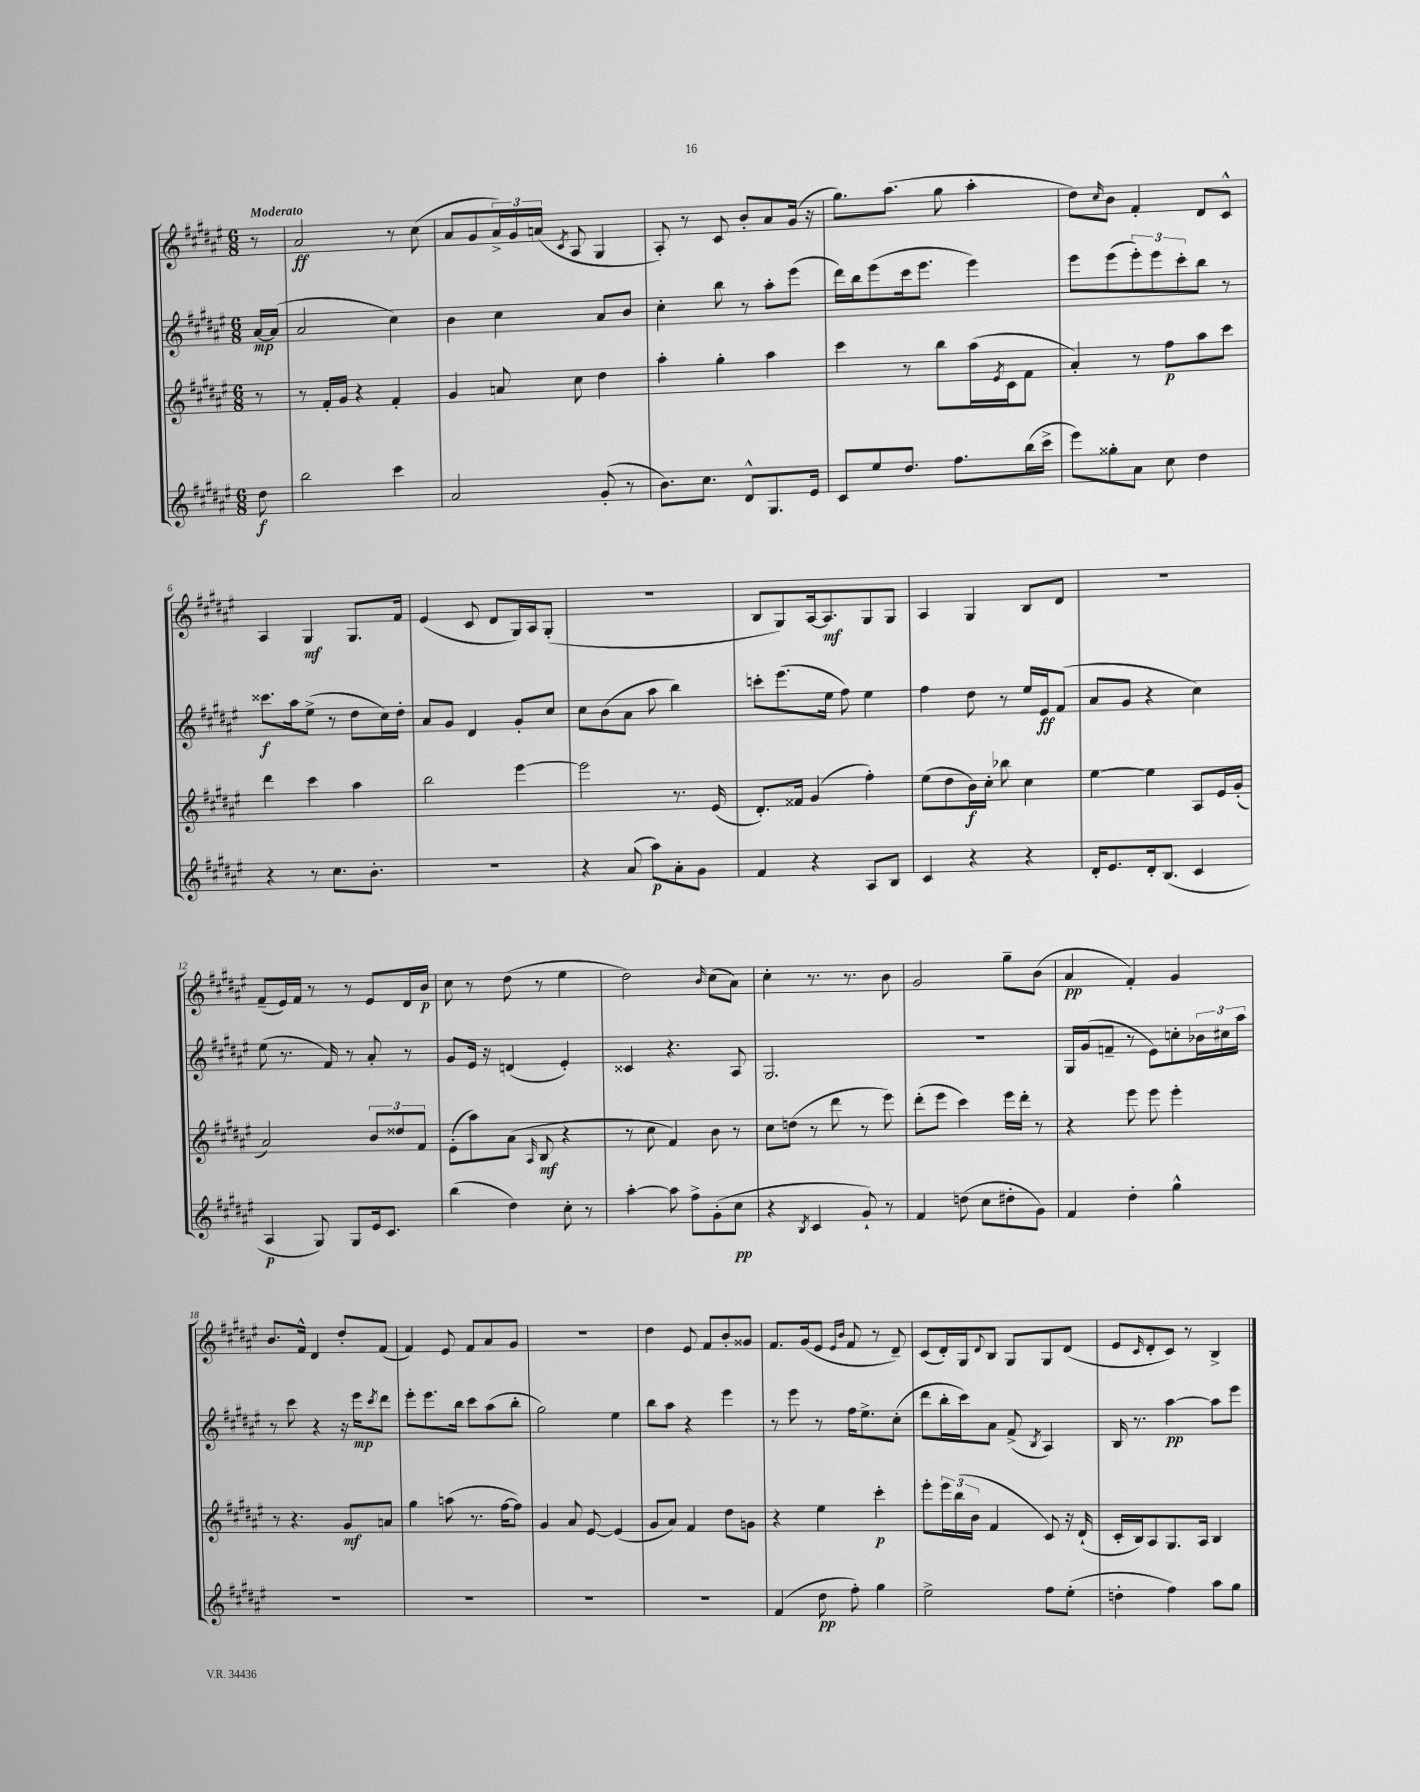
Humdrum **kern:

**kern	**dynam	**kern	**dynam	**kern	**dynam	**kern	**dynam
*part4	*part4	*part3	*part3	*part2	*part2	*part1	*part1
*staff4	*staff4	*staff3	*staff3	*staff2	*staff2	*staff1	*staff1
*clefG2	*	*clefG2	*	*clefG2	*	*clefG2	*
*k[f#c#g#d#a#e#]	*	*k[f#c#g#d#a#e#]	*	*k[f#c#g#d#a#e#]	*	*k[f#c#g#d#a#e#]	*
*M6/8	*	*M6/8	*	*M6/8	*	*M6/8	*
=	=	=	=	=	=	=	=
!	!	!	!	!	!	!LO:TX:a:B:t=Moderato	!
8dd#\	f	8r	.	[16a#/LL	mp	8r	.
.	.	.	.	(16a#/JJ]	.	.	.
=1	=1	=1	=1	=1	=1	=1	=1
2bb\	.	8r	.	2a#/	.	2a#/	ff
.	.	16f#'/LL	.	.	.	.	.
.	.	16g#/JJ	.	.	.	.	.
.	.	4r	.	.	.	.	.
4ccc#\	.	4f#'/	.	4cc#\)	.	8r	.
.	.	.	.	.	.	(8cc#\	.
=2	=2	=2	=2	=2	=2	=2	=2
2a#/	.	4g#/	.	4b\	.	8a#/L	.
.	.	.	.	.	.	8g#/	.
.	.	8an/	.	4cc#\	.	24a#^/L)	.
.	.	.	.	.	.	24g#/	.
.	.	.	.	.	.	(24an/JJ	.
.	.	.	.	.	.	8qc#/	.
.	.	8cc#\	.	.	.	8A#/	.
(8g#'/	.	4dd#\	.	8a#/L	.	4G#/	.
8r	.	.	.	8b/J	.	.	.
=3	=3	=3	=3	=3	=3	=3	=3
8.b\L)	.	4aa#'\	.	4cc#'\	.	8A#'/)	.
.	.	.	.	.	.	8r	.
8.cc#\J	.	.	.	.	.	.	.
.	.	4gg#'\	.	8bb\	.	8c#/	.
8d#^^/L	.	.	.	8r	.	8b'/L	.
8.G#/	.	4aa#\	.	8aa#'\L	.	8a#/	.
.	.	.	.	(8eee#\J	.	(16g#/Jk	.
16e#/Jk	.	.	.	.	.	16r	.
=4	=4	=4	=4	=4	=4	=4	=4
8c#/L	.	4ccc#\	.	16ddd#\LL)	.	8.gg#\L)	.
.	.	.	.	16bb\J	.	.	.
8ee#/	.	.	.	(8eee#\	.	.	.
.	.	.	.	.	.	(8.aa#\J	.
8.dd#/J	.	8r	.	16ccc#\k	.	.	.
.	.	.	.	8.eee#\J	.	.	.
.	.	8bb\L	.	.	.	8gg#\	.
8.ff#\L	.	.	.	.	.	.	.
.	.	(16aa#\L	.	4eee#\)	.	4aa#'\	.
.	.	8qe#/	.	.	.	.	.
.	.	16c#\J	.	.	.	.	.
(16bb\L	.	8f#\J	.	.	.	.	.
16ccc#^\JJ	.	.	.	.	.	.	.
=5	=5	=5	=5	=5	=5	=5	=5
8eee#\L)	.	4a#'/)	.	8eee#\L	.	8dd#\L)	.
.	.	.	.	.	.	16qqcc#/	.
8gg##X'\	.	.	.	(8eee#\	.	8b\J	.
8a#\J	.	8r	.	12eee#'\)	.	4f#'/	.
.	.	.	.	12eee#\	.	.	.
8cc#\	.	8ff#\L	p	.	.	.	.
.	.	.	.	12ccc#'\	.	.	.
4dd#\	.	8aa#\	.	8bb\J	.	8d#/L	.
.	.	8ccc#\J	.	8r	.	8c#^^/J	.
!!LO:LB:g=z
=6	=6	=6	=6	=6	=6	=6	=6
4r	.	4ddd#\	.	8.ccc##X\L	f	4A#/	.
.	.	.	.	16aa#\k	.	.	.
8r	.	4ccc#\	.	(8ee#^\J	.	4G#/	mf
8.cc#\L	.	.	.	8r	.	.	.
.	.	4aa#\	.	8dd#\L	.	8.G#/L	.
8.b'\J	.	.	.	.	.	.	.
.	.	.	.	16cc#\L)	.	.	.
.	.	.	.	16dd#'\JJ	.	16f#/Jk	.
=7	=7	=7	=7	=7	=7	=7	=7
2.r	.	2bb\	.	8a#/L	.	(4e#/	.
.	.	.	.	8g#/J	.	.	.
.	.	.	.	4d#/	.	8c#/	.
.	.	.	.	.	.	8d#/L	.
.	.	[4eee#\	.	8g#'/L	.	16G#/L)	.
.	.	.	.	.	.	16A#/J	.
.	.	.	.	8cc#/J	.	(8G#'/J	.
=8	=8	=8	=8	=8	=8	=8	=8
4r	.	2eee#\]	.	8cc#\L	.	2.r	.
.	.	.	.	(8b\	.	.	.
(8a#/	.	.	.	8a#\J	.	.	.
8aa#\L)	p	.	.	8aa#\	.	.	.
8a#'\	.	8.r	.	4bb\)	.	.	.
8g#\J	.	.	.	.	.	.	.
.	.	(16e#/	.	.	.	.	.
=9	=9	=9	=9	=9	=9	=9	=9
4f#/	.	8.d#'/L)	.	8cccn'\L	.	8B/L	.
.	.	.	.	(8.eee#\	.	8G#/)	.
.	.	16f##X/Jk	.	.	.	.	.
4r	.	(4g#/	.	.	.	[16A#/k	.
.	.	.	.	16ee#\Jk	.	8.A#/]	mf
.	.	.	.	8ff#\)	.	.	.
8A#/L	.	4ff#'\)	.	4ee#\	.	8G#/	.
8B/J	.	.	.	.	.	8G#/J	.
=10	=10	=10	=10	=10	=10	=10	=10
4c#/	.	(8ee#\L	.	4ff#\	.	4A#/	.
.	.	8dd#\	.	.	.	.	.
4r	.	16b\L)	f	8dd#\	.	4G#/	.
.	.	16cc#'\JJ	.	.	.	.	.
.	.	8bb-X\	.	8r	.	.	.
4r	.	4cc#\	.	16ee#/LL	.	8B/L	.
.	.	.	.	16e#/J	ff	.	.
.	.	.	.	(8f#/J	.	8d#/J	.
=11	=11	=11	=11	=11	=11	=11	=11
16d#'/KL	.	[4ee#\	.	8a#/L	.	2.r	.
8.e#/	.	.	.	.	.	.	.
.	.	.	.	8g#/J	.	.	.
16d#'/k	.	4ee#\]	.	4r	.	.	.
(8.B/J	.	.	.	.	.	.	.
4c#/	.	8A#/L	.	4cc#\)	.	.	.
.	.	16e#/L	.	.	.	.	.
.	.	(16g#'/JJ	.	.	.	.	.
!!LO:LB:g=z
=12	=12	=12	=12	=12	=12	=12	=12
4A#/	p	2a#/)	.	(8ee#\	.	(8f#~/L	.
.	.	.	.	8.r	.	16e#/L)	.
.	.	.	.	.	.	16f#/JJ	.
8G#/)	.	.	.	.	.	8r	.
.	.	.	.	16f#/)	.	.	.
8G#/L	.	.	.	8r	.	8r	.
16e#/k	.	12b/L	.	8a#'/	.	8e#/L	.
8.c#/J	.	.	.	.	.	.	.
.	.	12dd##X/	.	.	.	.	.
.	.	.	.	8r	.	16d#/L	.
.	.	12f#/J	.	.	.	.	.
.	.	.	.	.	.	16b/JJ	p
=13	=13	=13	=13	=13	=13	=13	=13
(4bb\	.	(8e#'\L	.	8g#/L	.	8cc#\	.
.	.	8aa#\)	.	16e#/Jk	.	8r	.
.	.	.	.	16r	.	.	.
4dd#\)	.	(8a#\J	.	(4dn/	.	(8dd#\	.
.	.	16qqA#/	.	.	.	.	.
.	.	8B/	mf	.	.	8r	.
8cc#'\	.	4r	.	4e#'/)	.	4ee#\	.
8r	.	.	.	.	.	.	.
=14	=14	=14	=14	=14	=14	=14	=14
[4aa#'\	.	8r	.	4c##X/	.	2dd#\)	.
.	.	8cc#\	.	.	.	.	.
8aa#\]	.	4f#/)	.	4.r	.	.	.
8ff#^\L	.	.	.	.	.	.	.
.	.	.	.	.	.	16qqb/	.
(8g#'\	.	8b\	.	.	.	(8cc#\L	.
8cc#\J	pp	8r	.	8A#/	.	8a#\J)	.
=15	=15	=15	=15	=15	=15	=15	=15
4r	.	8cc#\L	.	2.G#/	.	4cc#'\	.
.	.	(8ddn\J	.	.	.	.	.
8qB/	.	.	.	.	.	.	.
4c#/	.	8r	.	.	.	8.r	.
.	.	8ddd#\	.	.	.	.	.
.	.	.	.	.	.	8.r	.
8g#`/)	.	8r	.	.	.	.	.
8r	.	8eee#\)	.	.	.	8b\	.
=16	=16	=16	=16	=16	=16	=16	=16
4f#/	.	(8ddd#'\L	.	2.r	.	2g#/	.
.	.	8eee#\J	.	.	.	.	.
(8ddn\	.	4ccc#\)	.	.	.	.	.
8cc#\L	.	.	.	.	.	.	.
8dd#X'\	.	16eee#\LL	.	.	.	8gg#~\L	.
.	.	16ddd#'\JJ	.	.	.	.	.
8g#\J)	.	8r	.	.	.	(8b\J	.
=17	=17	=17	=17	=17	=17	=17	=17
4f#/	.	4r	.	16G#/LL	.	4a#/	pp
.	.	.	.	(16g#/J	.	.	.
.	.	.	.	8fn~/J	.	.	.
4dd#'\	.	8eee#\	.	8r	.	4f#'/)	.
.	.	8eee#\	.	8e#\L)	.	.	.
4gg#^^\	.	4eee#'\	.	8ccn'\	.	4g#/	.
.	.	.	.	24b-X\L	.	.	.
.	.	.	.	24cc#X\	.	.	.
.	.	.	.	24aa#\JJ	.	.	.
!!LO:LB:g=z
=18	=18	=18	=18	=18	=18	=18	=18
2.r	.	8r	.	8r	.	8.b/L	.
.	.	4.r	.	8ccc#\	.	.	.
.	.	.	.	.	.	16f#^^/Jk	.
.	.	.	.	4r	.	4d#/	.
.	.	8g#/L	mf	16r	.	8dd#'/L	.
.	.	.	.	16eee#\KL	mp	.	.
.	.	.	.	8qccc#/	.	.	.
.	.	8an/J	.	8ddd#\J	.	(8f#/J	.
=19	=19	=19	=19	=19	=19	=19	=19
2.r	.	4gg#\	.	8eee#'\L	.	4f#/)	.
.	.	.	.	8.eee#\	.	.	.
.	.	(8aan\	.	.	.	8e#/	.
.	.	.	.	16bb\Jk	.	.	.
.	.	8.r	.	8ccc#\L	.	8f#/L	.
.	.	.	.	(8aa#\	.	8a#/	.
.	.	[16ff#\KL	.	.	.	.	.
.	.	8ff#\J])	.	8bb'\J	.	8g#/J	.
=20	=20	=20	=20	=20	=20	=20	=20
2.r	.	4g#/	.	2gg#\)	.	2.r	.
.	.	8a#/	.	.	.	.	.
.	.	[8e#/	.	.	.	.	.
.	.	(4e#/]	.	4ee#\	.	.	.
=21	=21	=21	=21	=21	=21	=21	=21
2.r	.	8g#/L	.	8bb\L	.	4dd#\	.
.	.	8a#/J)	.	8aa#\J	.	.	.
.	.	4f#/	.	4r	.	8e#/	.
.	.	.	.	.	.	8f#/L	.
.	.	8dd#\L	.	4eee#\	.	8b'/	.
.	.	8gn\J	.	.	.	8g##X/J	.
=22	=22	=22	=22	=22	=22	=22	=22
(4f#/	.	4r	.	8r	.	8.f#/L	.
.	.	.	.	8eee#\	.	.	.
.	.	.	.	.	.	(16g#/k	.
8dd#\	pp	4ee#\	.	8r	.	8e#/J	.
.	.	.	.	.	.	16qqe#/LL	.
.	.	.	.	.	.	16qqb/JJ	.
8ff#'\)	.	.	.	16ff#\KL	.	8f#/	.
.	.	.	.	8.ee#^\	.	.	.
4gg#\	.	4ccc#'\	p	.	.	8r	.
.	.	.	.	(8cc#'\J	.	8d#~/)	.
=23	=23	=23	=23	=23	=23	=23	=23
2ee#^\	.	8eee#'\L	.	8ddd#\L	.	(8c#/L	.
.	.	24eee#\L	.	16bb'\L	.	16d#'/L)	.
.	.	(24bb\	.	.	.	.	.
.	.	.	.	16ccc#\J)	.	16G#/J	.
.	.	24b\JJ	.	.	.	.	.
.	.	.	.	.	.	8qqd#/	.
.	.	4f#/	.	8a#\J	.	8B/J	.
.	.	.	.	(8f#^/	.	8G#/L	.
.	.	.	.	8qB/	.	.	.
8ff#\L	.	8c#/)	.	4A#/)	.	8G#/	.
(8ee#'\J	.	16r	.	.	.	(8d#/J	.
.	.	(16d#`/	.	.	.	.	.
=24	=24	=24	=24	=24	=24	=24	=24
4ddn'\	.	16c#'/LL	.	16B/	.	8e#/L	.
.	.	16B/J)	.	8.r	.	.	.
.	.	.	.	.	.	16qqc#/	.
.	.	8A#/	.	.	.	8d#'/	.
4ff#\)	.	8.G#/	.	[4aa#\	pp	8c#/J)	.
.	.	.	.	.	.	8r	.
.	.	16A#/Jk	.	.	.	.	.
8aa#\L	.	4B/	.	8aa#\L]	.	4B^/	.
8gg#\J	.	.	.	8eee#\J	.	.	.
==	==	==	==	==	==	==	==
*-	*-	*-	*-	*-	*-	*-	*-
